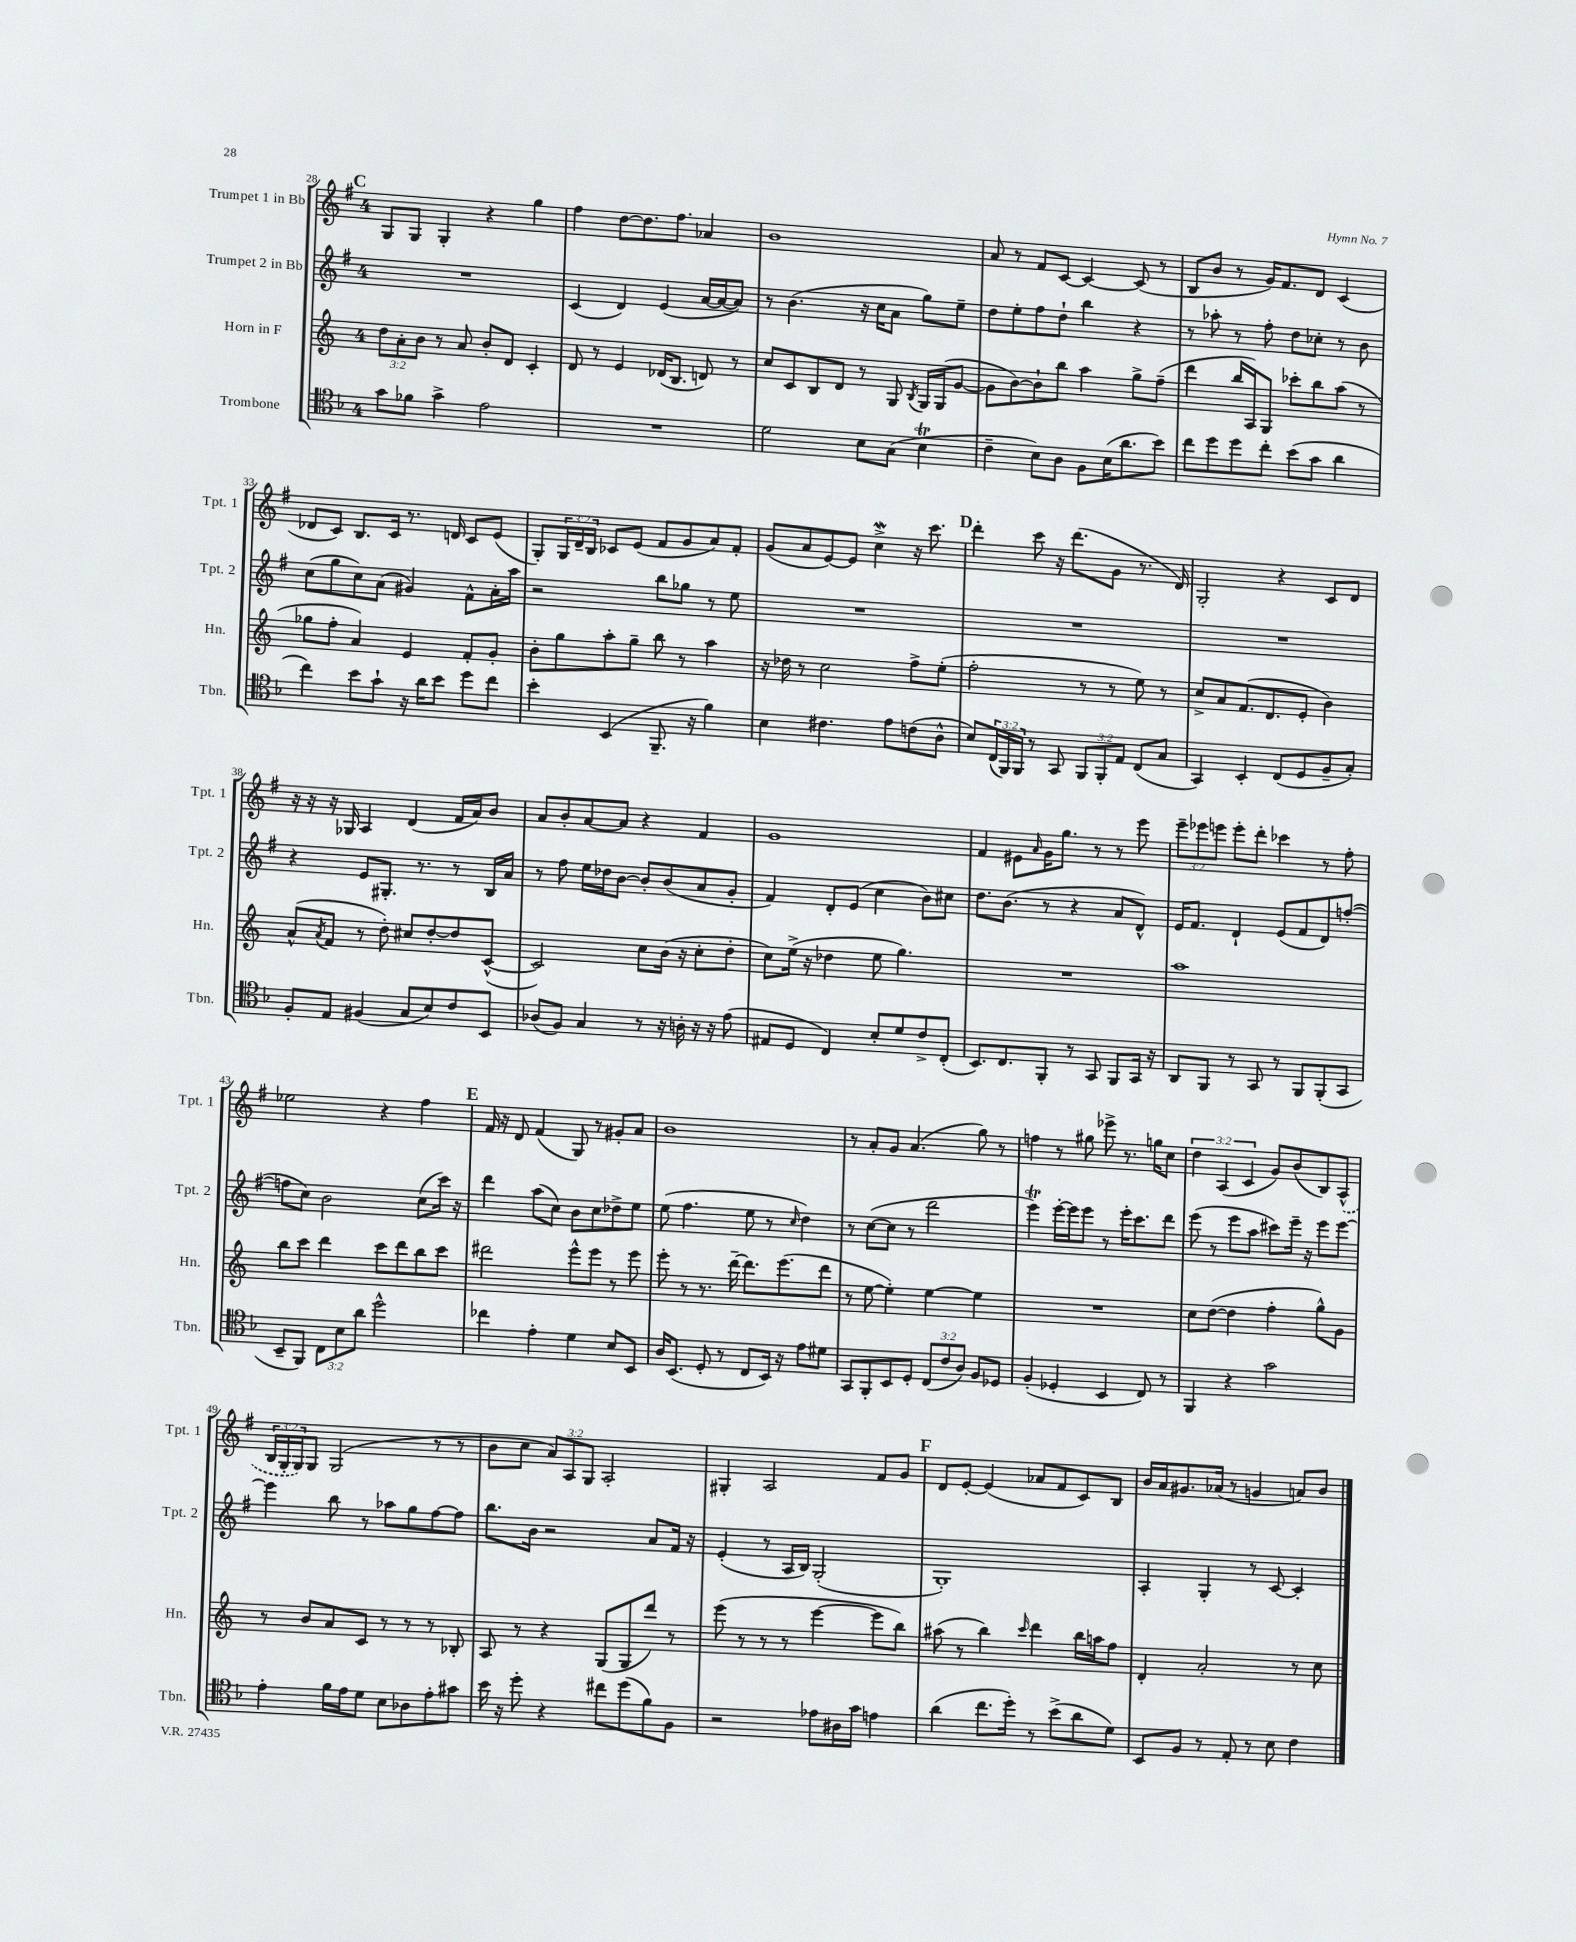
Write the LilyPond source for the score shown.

<<
\new StaffGroup <<
\new Staff = "s0" \with { instrumentName = "Trumpet 1 in Bb" shortInstrumentName = "Tpt. 1" } {
    \clef treble \key g \major \once \override Staff.TimeSignature.style = #'single-digit \time 4/4 \override Staff.TupletNumber.text = #tuplet-number::calc-fraction-text
    \mark \markup { \bold "C" } g8 g8 g4-. r4 g''4 |
    fis''4 d''8~ d''8. fis''8. aes'4 |
    b'1 |
    a'8 r8 fis'8 c'8~ c'4~ c'8( r8 |
    b8 b'8 r8 g'16) fis'8. d'8 c'4( |
    des'8 c'8) b8. c'16 r8. d'16 c'8 e'8( |
    g8-.) \tuplet 3/2 { g16 d'16-- b16 } ces'8 e'8( fis'8 g'8 a'8) fis'8-. |
    g'8( a'8 e'8~) e'8 c''4->\mordent r16 c'''8. |
    \mark \markup { \bold "D" } d'''4-. c'''8 r16 d'''8.( g'8 r8. d'16) |
    g2-. r4 c'8 d'8 |
    r16 r16 r16 ges16 a4 d'4( fis'16 a'16) b'8 |
    a'8 b'8-. a'8~ a'8 r4 fis'4 |
    g'1 |
    fis'4 eis'8 \grace { a'16 } g'16 g''8. r8 r8 e'''8 |
    \tuplet 3/2 { e'''8-- ees'''8 e'''8 } e'''8-. d'''8-. ces'''4 r8 fis''8-. |
    ees''2 r4 fis''4 |
    \mark \markup { \bold "E" } fis'16 r16 d'8 fis'4( g8) r8 gis'8-. a'8 |
    b'1 |
    r8 a'8-. g'8 a'4.( g''8) r8 |
    f''4 r8 gis''8 ees'''8-> r8. g''16 c''8 |
    \tuplet 3/2 { d''4 a4( c'4 } g'8) b'8( b8) \once \slurDashed a8-^( |
    \tuplet 3/2 { b16 g16-. g16) } g8 g2( r8 r8 |
    b'8 c''8 \tuplet 3/2 { a'8) a8 g8 } a2-. |
    gis4-. a2 fis'8 g'8 |
    \mark \markup { \bold "F" } d'8 e'8~-. e'4( aes'8 fis'8 c'8) b8 |
    b'16 a'16 gis'8. aes'16( r8 g'4 a'8) b'8 \bar "|." |
}
\new Staff = "s1" \with { instrumentName = "Trumpet 2 in Bb" shortInstrumentName = "Tpt. 2" } {
    \clef treble \key g \major \once \override Staff.TimeSignature.style = #'single-digit \time 4/4
    \mark \markup { \bold "C" } R1 |
    c'4( d'4) e'4( a'16~ a'16~ a'8) |
    r8 b'4.( r16 c''16 a'8 g''8) e''8-- |
    d''8 e''8-. fis''8 d''8-! b''4 r4 |
    r8 aes''8-. r8 fis''8-. d''8 ces''8-. r8 b'8 |
    c''8( g''8 c''8) a'8( gis'4) fis'8-^ a'16-. a''16 |
    r2 b''8 ges''8 r8 e''8 |
    R1 |
    \mark \markup { \bold "D" } R1 |
    R1 |
    r4 e'8 gis8.-. r8. r8 b16 a'16 |
    r8 fis''8 e''16 des''16 b'8~ b'8-. b'8( a'8 g'8-. |
    fis'4) d'8-. e'8( c''4 b'8) cis''8 |
    d''8. b'8.( r8 r4 a'8 d'8-^) |
    e'16 fis'8. d'4-! e'8( fis'8 d'8) f''8~-.( |
    f''8 c''8) b'2 c''8( c'''16) r16 |
    \mark \markup { \bold "E" } d'''4 a''8( c''8) b'8 c''8 des''8-> e''8 |
    e''8( fis''4. e''8 r8 \grace { c''16 } d''4) |
    r8 c''8~( c''8 r8 d'''2 |
    e'''4\trill) e'''16~-. e'''16 e'''8 r8 e'''16-. c'''8. d'''8 |
    e'''8( r8 e'''8 a''8 cis'''8) e'''16-- r16 e'''8 e'''8~ |
    e'''4 b''8 r8 aes''8 g''8 fis''8~ fis''8 |
    b''8. b'16 r2 a'8 fis'16 r16 |
    e'4-.( r8 a16 b16) g2-.( |
    \mark \markup { \bold "F" } g1-.) |
    a4-. g4-. r8 c'8~ c'4-. \bar "|." |
}
\new Staff = "s2" \with { instrumentName = "Horn in F" shortInstrumentName = "Hn." } {
    \clef treble \key c \major \once \override Staff.TimeSignature.style = #'single-digit \time 4/4 \override Staff.TupletNumber.text = #tuplet-number::calc-fraction-text
    \mark \markup { \bold "C" } \tuplet 3/2 { d''8 a'8-. b'8 } r8 a'8 b'8-. d'8 c'4-. |
    d'8 r8 e'4 des'16( b8. d'8) r8 |
    c''8 c'8 b8 d'8 r8 g8 \acciaccatura { b8 } g16 g16( g'8~ |
    g'8 b'8~) b'8-! b''8 a''4 g''8-> f''8--( |
    d'''4 b''16 a16) g8 ces'''8-. b''8 a''8( r8 |
    ges''8 f''8-. a'4) e'4 f'8-. g'8-. |
    b'8-. g''8 a''8-. g''8-- b''8 r8 a''4 |
    r16 des''16 r8 c''2 f''8-> e''8-.( |
    \mark \markup { \bold "D" } f''2-. r8 r8 e''8) r8 |
    c''8-> a'8 f'8.( d'8. e'8-. b'4) |
    a'8-^( \acciaccatura { a'8 } f'8 r8 d''8-.) cis''8 d''8~-. d''8 c'8~-^( |
    c'2) c''8 b'16( r16 c''8-. d''8-. |
    c''8) e''16->( r16 des''4 e''8 g''4.) |
    R1 |
    a''1 |
    b''8 c'''8 d'''4 c'''8 d'''8 b''8 c'''8 |
    \mark \markup { \bold "E" } dis'''2 e'''8-^ e'''8 r8 e'''8 |
    e'''8-. r8 r8. d'''16~-- d'''8. e'''8.( d'''8 |
    r8 e''8~ e''4-.) e''4~ e''4 |
    R1 |
    c''8 d''8~( d''4 f''4-. g''8-^) g'8 |
    r8 b'8 a'8 c'8 r8 r8 r8 bes8-. |
    a8 r8 r4 g8( g8 d'''8) r8 |
    e'''8( r8 r8 r8 e'''4~ e'''8 b''8) |
    \mark \markup { \bold "F" } ais''8( r8 b''4) \grace { c'''16 } d'''4 b''16 a''16 f''8 |
    d'4-. a'2-. r8 c''8 \bar "|." |
}
\new Staff = "s3" \with { instrumentName = "Trombone" shortInstrumentName = "Tbn." } {
    \clef tenor \key f \major \once \override Staff.TimeSignature.style = #'single-digit \time 4/4 \override Staff.TupletNumber.text = #tuplet-number::calc-fraction-text
    \mark \markup { \bold "C" } g'8 fes'8 g'4-> e'2 |
    R1 |
    d'2 bes8 g8( bes4\trill |
    c'4-- bes8) a8 f8 bes16( a'8. bes'8) |
    c''8 d''8 d''8 c''8-. bes'8( g'8 a'4 |
    c''4) bes'8 g'8-! r16 a'16 bes'8 d''8 c''8 |
    bes'4-. bes,4( f,8.-- r16 f'4) |
    bes4 cis'4. e'8 c'8( a8-^ |
    \mark \markup { \bold "D" } bes8) \tuplet 3/2 { c16( f,16) f,16 } r8 g,8 \tuplet 3/2 { f,8 f,8-. e8 } c8( g8 |
    g,4) bes,4-. c8( d8 f8-- g8-.) |
    f8-. e8 fis4( g8 bes8) c'8 bes,8 |
    aes8( f8) g4 r8 r16 a16-. r16 r16 e'8( |
    eis8 d8 c4) bes8-. d'8 c'8-> c8-.( |
    bes,8.) c8. f,8-. r8 g,8 f,8 g,16 r16 |
    a,8 f,8 r8 g,8 r8 f,8 f,8-.( g,8 |
    bes,8-- f,8) \tuplet 3/2 { c8 bes8 a'8 } d''2-^ |
    \mark \markup { \bold "E" } ces''4 e'4-. d'4 bes8 bes,8 |
    a16 bes,8.( d8-. r8 c8 bes,16) r16 e'8 dis'8 |
    g,8 f,8-. bes,8 d8-. \tuplet 3/2 { c8( c'8 a8) } f8 des8 |
    f4-.( des4-. bes,4 c8) r8 |
    f,4 r4 g'2 |
    e'4-. f'16 e'16 d'8 bes8 aes8 e'8-. gis'8 |
    bes'16 r16 d''8-. r4 cis''8 d''8( f'8) f8 |
    r2 ees'8 ais16 g'16 e'4 |
    \mark \markup { \bold "F" } a'4( c''8. d''16-.) r8 bes'8->( a'8 d'8) |
    bes,8 f8 r8 e8-. r8 bes8 c'4 \bar "|." |
}
>>
>>
\layout { \context { \Score currentBarNumber = #28 } }
